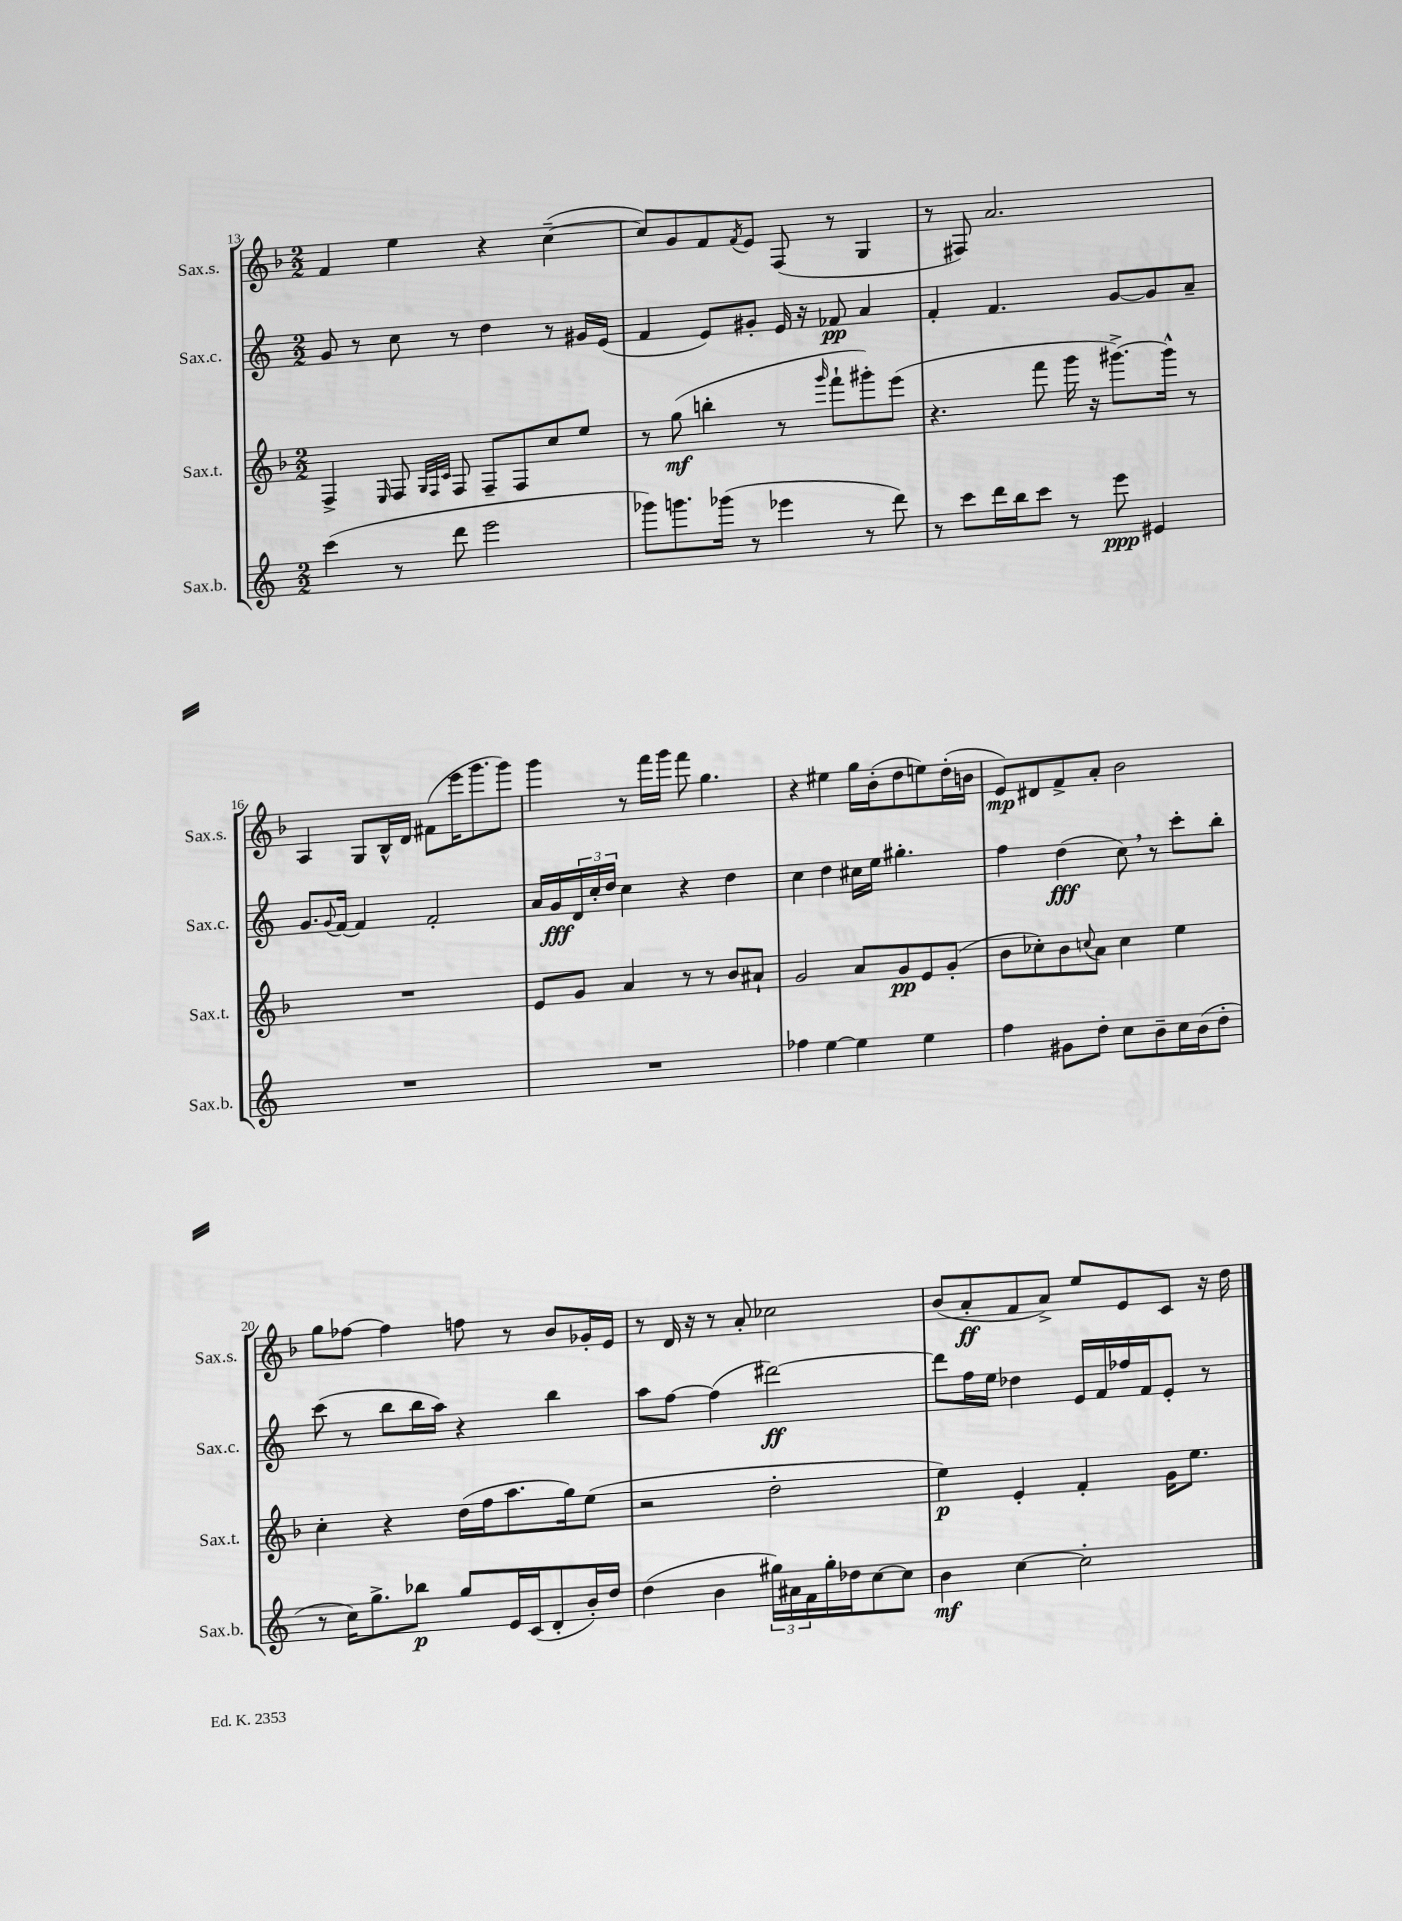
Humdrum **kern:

**kern	**dynam	**kern	**dynam	**kern	**dynam	**kern	**dynam
*part4	*part4	*part3	*part3	*part2	*part2	*part1	*part1
*staff4	*staff4	*staff3	*staff3	*staff2	*staff2	*staff1	*staff1
*I"Sax.b.	*	*I"Sax.t.	*	*I"Sax.c.	*	*I"Sax.s.	*
*I'Sax.b.	*	*I'Sax.t.	*	*I'Sax.c.	*	*I'Sax.s.	*
*clefG2	*	*clefG2	*	*clefG2	*	*clefG2	*
*k[]	*	*k[b-]	*	*k[]	*	*k[b-]	*
*M2/2	*	*M2/2	*	*M2/2	*	*M2/2	*
=13	=13	=13	=13	=13	=13	=13	=13
(4ccc\	.	4F^/	.	8g/	.	4f/	.
.	.	.	.	8r	.	.	.
.	.	16qqE/	.	.	.	.	.
8r	.	8F/	.	8cc\	.	4ee\	.
.	.	32qqG/LLL	.	.	.	.	.
.	.	32qqF/	.	.	.	.	.
.	.	32qqc/JJJ	.	.	.	.	.
8ddd\	.	8F/	.	8r	.	.	.
2eee\	.	8F~/L	.	4dd\	.	4r	.
.	.	8F/	.	.	.	.	.
.	.	8cc/	.	8r	.	([4cc~\	.
.	.	8ee/J	.	16g#X/LL	.	.	.
.	.	.	.	(16e/JJ	.	.	.
=14	=14	=14	=14	=14	=14	=14	=14
8ggg-X\L)	.	8r	.	4f/	.	8cc/L])	.
8.gggn\	.	(8gg\	mf	.	.	8g/	.
.	.	4bbn'\	.	8e/L)	.	8f/	.
(16ggg-X\Jk	.	.	.	.	.	.	.
.	.	.	.	.	.	8qf/	.
8r	.	.	.	8g#X'/J	.	8e/J	.
4eee-X\	.	8r	.	16e/	.	(8F/	.
.	.	.	.	16r	.	.	.
.	.	16qqggg/	.	.	.	.	.
.	.	8fff`\L	.	8f-X/	pp	8r	.
8r	.	8ggg#X'\)	.	4a/	.	4G/	.
8ddd\)	.	(8eee\J	.	.	.	.	.
=15	=15	=15	=15	=15	=15	=15	=15
8r	.	4.r	.	4f'/	.	8r	.
8ccc\L	.	.	.	.	.	8F#X/)	.
16ddd\L	.	.	.	4.f/	.	2.a/	.
16bb\J	.	.	.	.	.	.	.
8ccc\J	.	8fff\	.	.	.	.	.
8r	.	16ggg\	.	.	.	.	.
.	.	16r	.	.	.	.	.
8eee\	ppp	[8.ggg#X^\L)	.	[8g/L	.	.	.
4e#X/	.	.	.	8g/]	.	.	.
.	.	16ggg#^^\Jk]	.	.	.	.	.
.	.	8r	.	8a~/J	.	.	.
!!LO:LB:g=z
=16	=16	=16	=16	=16	=16	=16	=16
1r	.	1r	.	8.g/L	.	4A/	.
.	.	.	.	8qqg/	.	.	.
.	.	.	.	[16f/Jk	.	.	.
.	.	.	.	4f/]	.	8G/L	.
.	.	.	.	.	.	16B-^^/L	.
.	.	.	.	.	.	16d/JJ	.
.	.	.	.	2f'/	.	(8f#X\L	.
.	.	.	.	.	.	16eee\K	.
.	.	.	.	.	.	8.ggg\	.
.	.	.	.	.	.	8ggg\J)	.
=17	=17	=17	=17	=17	=17	=17	=17
1r	.	8e/L	.	16a/LL	.	4ggg\	.
.	.	.	.	16g/	fff	.	.
.	.	8g/J	.	24d/	.	.	.
.	.	.	.	24cc'/	.	.	.
.	.	.	.	24dd/JJ	.	.	.
.	.	4a/	.	4cc\	.	8r	.
.	.	.	.	.	.	16fff\LL	.
.	.	.	.	.	.	16ggg\JJ	.
.	.	8r	.	4r	.	8fff\	.
.	.	8r	.	.	.	4.gg\	.
.	.	8b-/L	.	4dd\	.	.	.
.	.	8a#X`/J	.	.	.	.	.
=18	=18	=18	=18	=18	=18	=18	=18
4ff-X\	.	2g/	.	4cc\	.	4r	.
[4ee\	.	.	.	4dd\	.	4ee#X\	.
4ee\]	.	8a/L	.	16cc#X\LL	.	16gg\LL	.
.	.	.	.	16ee\JJ	.	(16b-'\J	.
.	.	8g/	pp	4.gg#X'\	.	8dd\	.
4ee\	.	8e/	.	.	.	8een\)	.
.	.	(8g'/J	.	.	.	(16dd'\L	.
.	.	.	.	.	.	16bn\JJ	.
=19	=19	=19	=19	=19	=19	=19	=19
4ff\	.	8b-\L	.	4ff\	.	8e/L)	mp
.	.	8cc-X'\)	.	.	.	8d#X/	.
8g#X\L	.	8b-\	.	(4dd\	fff	8f^/	.
.	.	8qqccn/	.	.	.	.	.
8dd'\J	.	8a\J	.	.	.	8a'/J	.
8cc\L	.	4cc\	.	8cc,\)	.	2b-\	.
8b~\	.	.	.	8r	.	.	.
16cc\L	.	4ee\	.	8ccc'\L	.	.	.
(16b\J	.	.	.	.	.	.	.
8dd'\J	.	.	.	8bb'\J	.	.	.
!!LO:LB:g=z
=20	=20	=20	=20	=20	=20	=20	=20
8r	.	4cc'\	.	(8ccc\	.	8gg\L	.
16cc\KL)	.	.	.	8r	.	[8ff-X\J	.
8.gg^\	.	.	.	.	.	.	.
.	.	4r	.	8bb\L	.	4ff-\]	.
8bb-X\J	p	.	.	16bb\L	.	.	.
.	.	.	.	16aa\JJ)	.	.	.
8gg/L	.	(16dd\LL	.	4r	.	8ffn\	.
.	.	16ff\J	.	.	.	.	.
16e/L	.	8.aa\	.	.	.	8r	.
(16c/J	.	.	.	.	.	.	.
8d'/	.	.	.	4bb\	.	8b-/L	.
.	.	16gg\k)	.	.	.	.	.
16b'/L)	.	(8ee\J	.	.	.	16g-X'/L	.
16dd/JJ	.	.	.	.	.	16e/JJ	.
=21	=21	=21	=21	=21	=21	=21	=21
(4dd\	.	2r	.	8aa\L	.	8r	.
.	.	.	.	[8ff\J	.	16d/	.
.	.	.	.	.	.	16r	.
4b\	.	.	.	(4ff\]	.	8r	.
.	.	.	.	.	.	8a'/	.
24gg#X\LL)	.	2dd'\	.	[2ddd#X\)	ff	2cc-X\	.
24a#X\	.	.	.	.	.	.	.
24f\	.	.	.	.	.	.	.
16gg#'\	.	.	.	.	.	.	.
16dd-X\J	.	.	.	.	.	.	.
[8cc\	.	.	.	.	.	.	.
8cc\J]	.	.	.	.	.	.	.
=22	=22	=22	=22	=22	=22	=22	=22
4b\	mf	4ee\)	p	8ddd#\L]	.	(8b-/L	.
.	.	.	.	16ff\L	.	8a'/	ff
.	.	.	.	16ee\JJ	.	.	.
[4cc\	.	4e'/	.	4dd-X\	.	8f/	.
.	.	.	.	.	.	8a^/J)	.
2cc'\]	.	4f'/	.	16e/LL	.	8ee/L	.
.	.	.	.	16f/	.	.	.
.	.	.	.	16ff-X/	.	8e/	.
.	.	.	.	16f/J	.	.	.
.	.	16g\KL	.	8e'/J	.	8c/J	.
.	.	8.ee\J	.	.	.	.	.
.	.	.	.	8r	.	16r	.
.	.	.	.	.	.	16dd\	.
==	==	==	==	==	==	==	==
*-	*-	*-	*-	*-	*-	*-	*-
